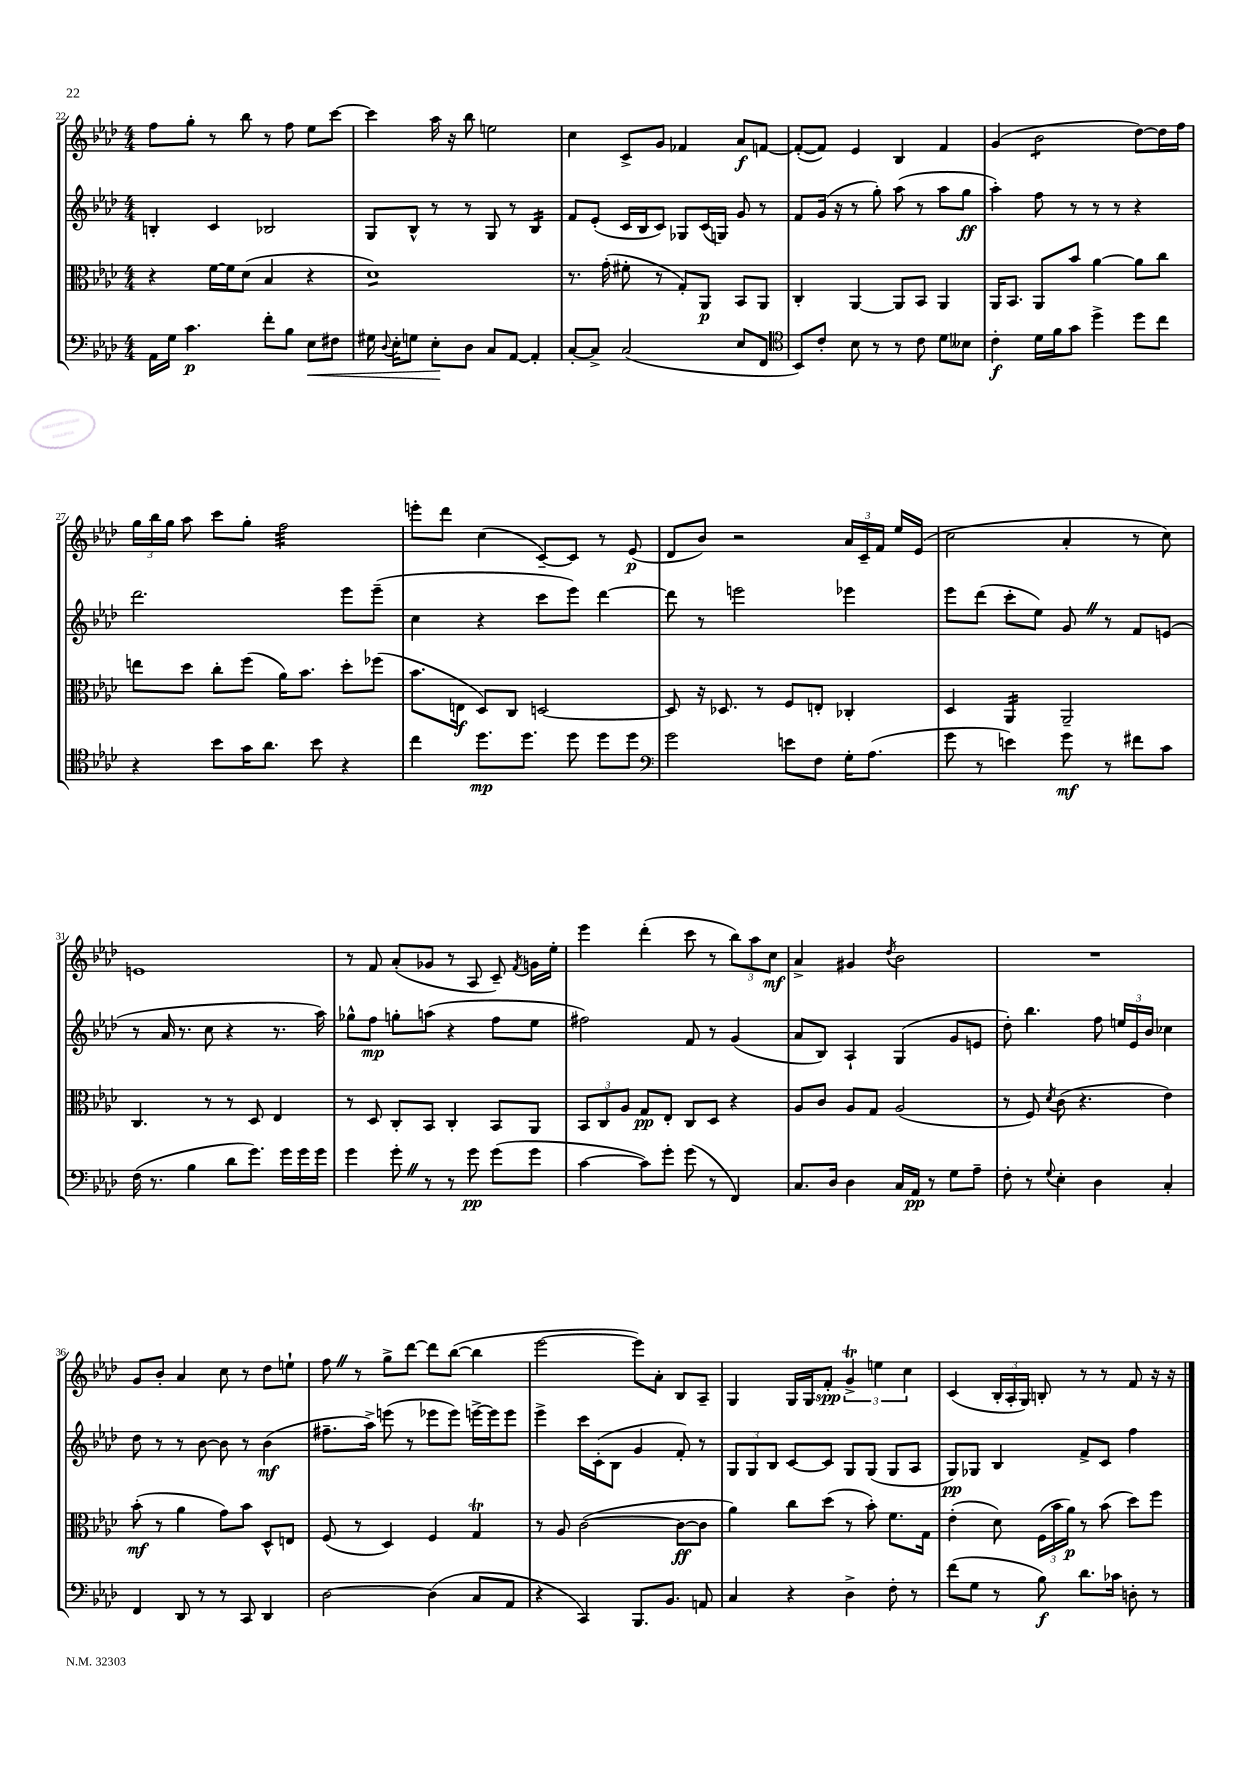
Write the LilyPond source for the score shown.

<<
\new StaffGroup <<
\new Staff = "s0" {
    \clef treble \key aes \major \numericTimeSignature \time 4/4
    \autoBeamOff f''8[ g''8]-. r8 bes''8 r8 f''8 ees''8[ c'''8]~ |
    c'''4 aes''16 r16 bes''8 e''2 |
    c''4 c'8[-> g'8] fes'4 aes'8[\f f'8]~ |
    f'8[~-.( f'8]) ees'4 bes4 f'4 |
    g'4( bes'2:8 des''8[~) des''16 f''16] |
    \tuplet 3/2 { g''16[ bes''16 g''16] } aes''8 c'''8[ g''8]-. f''2:32 |
    e'''8[-. des'''8] c''4( c'8[~--) c'8] r8 ees'8\p( |
    des'8[ bes'8]) r2 \tuplet 3/2 { aes'16[ c'16-- f'16] } ees''16[ ees'16]( |
    c''2 aes'4-. r8 c''8) |
    e'1 |
    r8 f'8 aes'8[-.( ges'8] r8 aes8 c'8--) \acciaccatura { f'8 } g'16[ ees''16]-. |
    ees'''4 des'''4-.( c'''8 r8 \tuplet 3/2 { bes''8[) aes''8 c''8]\mf } |
    aes'4-> gis'4 \acciaccatura { des''8 } bes'2 |
    R1 |
    g'8[ bes'8]-. aes'4 c''8 r8 des''8[ e''8]-! |
    f''8 \once \override BreathingSign.text = \markup { \musicglyph "scripts.caesura.straight" } \breathe r8 g''8[-> des'''8]~ des'''8[ bes''8]~( bes''4 |
    ees'''2~ ees'''8[) aes'8]-. bes8[ aes8]-- |
    g4 g16[ g16 f'8]-.\spp \tuplet 3/2 { g'4->\trill e''4 c''4 } |
    c'4( \tuplet 3/2 { bes16[-. aes16-. g16]) } b8-. r8 r8 f'8 r16 r16 \bar "|." |
}
\new Staff = "s1" {
    \clef treble \key aes \major \numericTimeSignature \time 4/4
    \autoBeamOff b4-. c'4 bes2 |
    g8[ bes8]-^ r8 r8 g8 r8 bes4:16 |
    f'8[ ees'8]-.( c'16[ bes16 c'8]) ges8[ c'16( g16]) g'8 r8 |
    f'8[ g'16]( r16 r8 g''8-.) aes''8( r8 aes''8[ g''8]\ff |
    aes''4-.) f''8 r8 r8 r8 r4 |
    des'''2. ees'''8[ ees'''8]--( |
    c''4 r4 c'''8[ ees'''8]) des'''4~ |
    des'''8 r8 e'''2 ees'''4 |
    ees'''8[ des'''8]( c'''8[-. ees''8]) g'8 \once \override BreathingSign.text = \markup { \musicglyph "scripts.caesura.straight" } \breathe r8 f'8[ e'8]( |
    r8 aes'16 r8. c''8 r4 r8. aes''16) |
    ges''8[-^ f''8]\mp g''8[-. a''8]( r4 f''8[ ees''8] |
    fis''2) f'8 r8 g'4( |
    aes'8[ bes8]) aes4-! g4( g'8[ e'8] |
    des''8-.) bes''4. f''8 \tuplet 3/2 { e''16[ ees'16 bes'16] } ces''4 |
    des''8 r8 r8 bes'8~ bes'8 r8 bes'4\mf( |
    fis''8.[-- aes''16]->) e'''8( r8 ees'''8[ ees'''8]) e'''16[~-> e'''16 e'''8] |
    ees'''4-> c'''16[ c'16-.( bes8] g'4 f'8-.) r8 |
    \tuplet 3/2 { g8[ g8 bes8] } c'8[~ c'8] g8[ g8]( g8[ aes8] |
    g8[\pp) ges8] bes4 f'8[-> c'8] f''4 \bar "|." |
}
\new Staff = "s2" {
    \clef alto \key aes \major \numericTimeSignature \time 4/4
    \autoBeamOff r4 f'16[~ f'16 des'8]( bes4 r4 |
    des'1:8) |
    r8. g'16-.( fis'8-. r8 g8[-.) aes,8]\p bes,8[ aes,8] |
    c4-. aes,4~ aes,8[ bes,8] aes,4 |
    aes,16[ bes,8.] aes,8[ bes'8] aes'4~ aes'8[ c''8] |
    e''8[ des''8] c''8[-. f''8]( aes'16[) bes'8.] des''8[-. fes''8]( |
    bes'8.[ e16]\f des8[) c8] d2~ |
    d8 r16 des8. r8 f8[ e8]-. ces4-. |
    des4 aes,4:16 aes,2-- |
    c4. r8 r8 des8 ees4 |
    r8 des8 c8[-. bes,8] c4-. bes,8[ aes,8] |
    \tuplet 3/2 { bes,8[ c8 aes8] } g8[\pp ees8]-. c8[ des8] r4 |
    aes8[ c'8] aes8[ g8] aes2( |
    r8 f8) \acciaccatura { des'8 } c'8( r4. ees'4) |
    bes'8-.\mf( r8 aes'4 g'8[) bes'8] des8[-^ e8] |
    f8( r8 des4) f4 g4\trill |
    r8 aes8 c'2~( c'8[~\ff c'8] |
    aes'4) c''8[ des''8]( r8 bes'8-.) f'8.[ g16] |
    ees'4-.( des'8) \tuplet 3/2 { f16[( bes'16 aes'16]\p) } r8 bes'8( des''8[) f''8] \bar "|." |
}
\new Staff = "s3" {
    \clef bass \key aes \major \numericTimeSignature \time 4/4
    \autoBeamOff aes,16[ g16] c'4.\p f'8[-. bes8] ees8[\< fis8] |
    gis16 \appoggiatura { des8 } ees16[-. g8] ees8[-.\! des8] c8[ aes,8]~ aes,4-. |
    c8[~-. c8]-> c2( ees8[ f,8] |
    \clef tenor bes,8[) c'8]-. bes8 r8 r8 c'8 des'8[ beses8] |
    c'4-.\f des'16[ f'16 g'8] des''4-> des''8[ c''8] |
    r4 bes'8[ g'16 aes'8.] bes'8 r4 |
    c''4 des''8.[\mp des''8.] des''8 des''8[ des''8] |
    \clef bass g'2 e'8[ f8] g16[-. aes8.]( |
    g'8 r8 e'4) g'8\mf r8 fis'8[ c'8] |
    f16( r8. bes4 des'8[ g'8.]) g'16[ g'16 g'16] |
    g'4 g'8-. \once \override BreathingSign.text = \markup { \musicglyph "scripts.caesura.straight" } \breathe r8 r8 g'8\pp g'8[( g'8] |
    c'4~ c'8[) g'8]-. g'8( r8 f,4) |
    c8.[ des16] des4 c16[ aes,16]\pp r8 g8[ aes8]-- |
    f8-. r8 \appoggiatura { g8 } ees4-. des4 c4-. |
    f,4 des,8 r8 r8 c,8 des,4 |
    des2~ des4( c8[ aes,8] |
    r4 c,4) bes,,8.[ bes,8.] a,8 |
    c4 r4 des4-> f8-. r8 |
    f'8[( g8] r8 bes8\f) des'8.[ ces'16] d8-. r8 \bar "|." |
}
>>
>>
\layout { \context { \Score currentBarNumber = #22 } }
